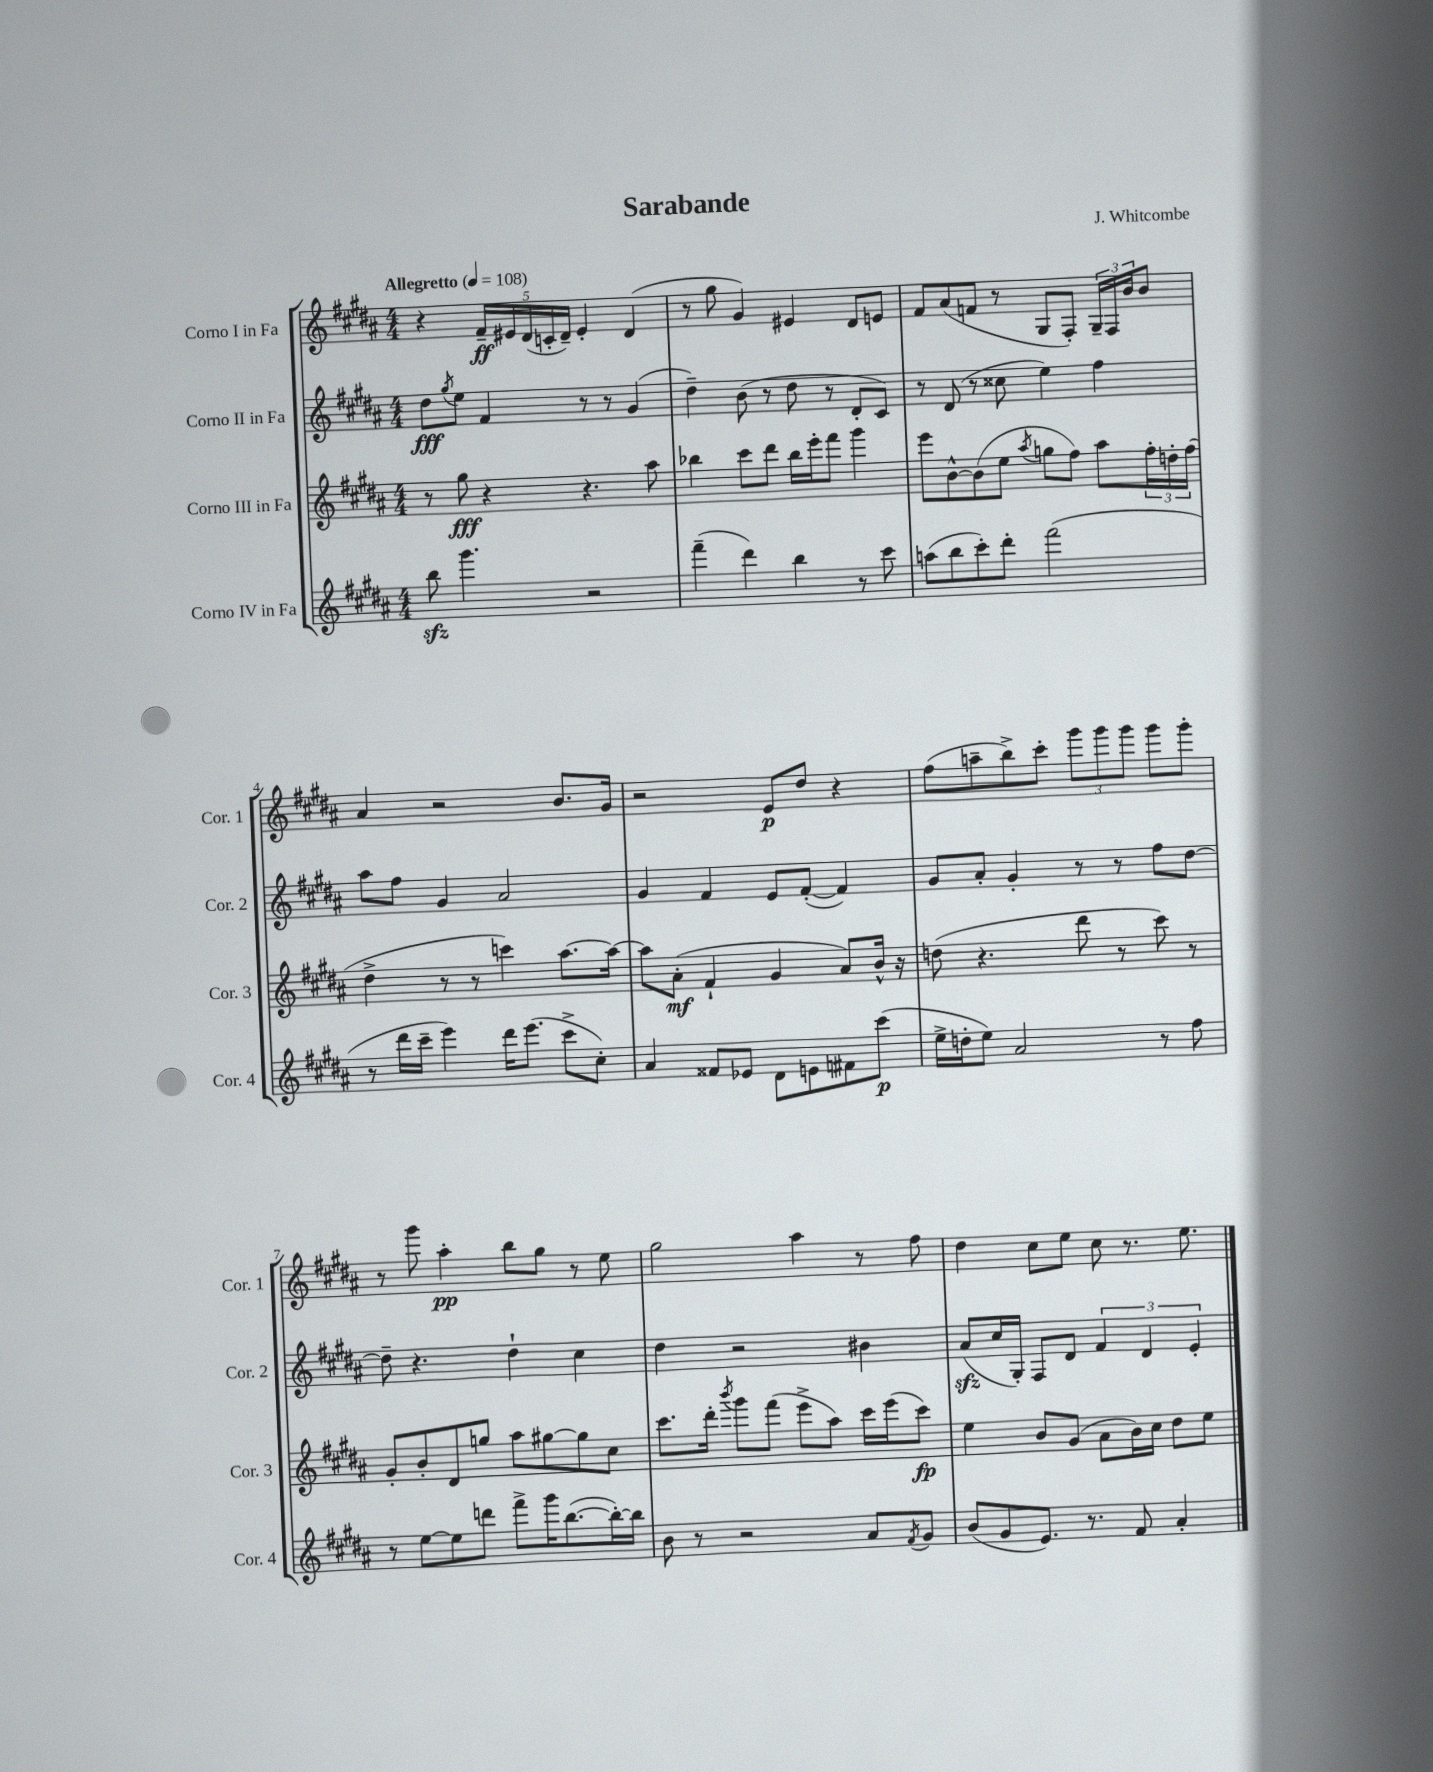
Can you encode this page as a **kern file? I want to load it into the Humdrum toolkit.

**kern	**kern	**kern	**kern
*staff4	*staff3	*staff2	*staff1
*clefG2	*clefG2	*clefG2	*clefG2
*k[f#c#g#d#a#]	*k[f#c#g#d#a#]	*k[f#c#g#d#a#]	*k[f#c#g#d#a#]
*M4/4	*M4/4	*M4/4	*M4/4
*MM108	*MM108	*MM108	*MM108
8bb	8r	8dd#	4r
.	.	8qgg#	.
4.ggg#	8gg#	8ee	.
.	4r	4f#	20f#~
.	.	.	20e#
.	.	.	(20d#
.	.	.	20c'
.	.	.	20d#~)
2r	4.r	8r	4e#'
.	.	8r	.
.	.	(4g#	(4d#
.	8aa#	.	.
=	=	=	=
(4fff#~	4bb-	4dd#~)	8r
.	.	.	8gg#
4ddd#)	8ccc#	(8b	4g#)
.	8ddd#	8r	.
4bb	16bb-	8dd#	4e#
.	16eee'	.	.
.	8fff#	8r	.
8r	4ggg#	8d#'	8d#
8ccc#	.	8c#)	8e
=	=	=	=
(8aa	8eee	8r	8f#
8bb	[8b^^	(8d#	(8a#
8ccc#')	(8b]	8r	8f
8ddd#'	8ee	8cc##	8r
.	8qaa#	.	.
(2fff#	8gg	4ee)	8G#
.	8ff#)	.	8F#')
.	8aa#	4ff#	24G#~
.	.	.	24F#
.	.	.	24b
.	24ff#'	.	8b
.	24dd'	.	.
.	(24ff#	.	.
=	=	=	=
8r	4dd#^	8aa#	4a#
16ddd#	.	8ff#	.
16ccc#~	.	.	.
4eee)	8r	4g#	2r
.	8r	.	.
16ddd#	4ccc)	2a#	.
(8.eee	.	.	.
8ccc#^	[8.aa#	.	8.b
8cc#')	.	.	.
.	16aa#_	.	16g#
=	=	=	=
4a#	8aa#]	4g#	2r
.	(8a#'	.	.
8f##	4f#`	4f#	.
8e-	.	.	.
8d#	4g#	8e	8e
8e	.	([8f#'	8dd#
8f#	8a#)	4f#])	4r
(8ccc#	16b^^	.	.
.	16r	.	.
=	=	=	=
16ee^	(8dd	8g#	(8ff#
16dd'	.	.	.
8ee)	4.r	8a#'	8aa~
2a#	.	4g#'	8bb^)
.	.	.	8ccc#'
.	8ddd#	8r	12ggg#
.	.	.	12ggg#
.	8r	8r	.
.	.	.	12ggg#
8r	8ccc#)	8ff#	8ggg#
8ff#	8r	[8dd#	8ggg#'
=	=	=	=
8r	8g#'	8dd#~]	8r
[8ee	8b'	4.r	8ggg#
8ee]	8d#	.	4aa#'
8ddd	8gg	.	.
8fff#^	8aa#	4dd#`	8bb
16ggg#	[8gg#	.	8gg#
([8.bb	.	.	.
.	8gg#]	4cc#	8r
16bb'_)	8cc#	.	8ee
16bb]	.	.	.
=	=	=	=
8b	8.ccc#	4dd#	2gg#
8r	.	.	.
.	16ddd#'	.	.
.	8qbbb	.	.
2r	8ggg#	2r	.
.	(8fff#	.	.
.	8eee^	.	4aa#
.	8aa#)	.	.
8a#	16ccc#	4b#	8r
.	(16eee	.	.
8qf#	.	.	.
8g#	8ccc#)	.	8ff#
=	=	=	=
(8b	4ee	(8a#	4dd#
8g#	.	16cc#	.
.	.	16G#')	.
8.e)	8b	8F#	8cc#
.	(8g#	8d#	8ee
8.r	.	.	.
.	8a#	6f#	8cc#
8f#	16b)	.	8.r
.	.	6d#	.
.	16cc#	.	.
4a#'	8dd#	.	.
.	.	.	8.ee
.	.	6e'	.
.	8ee	.	.
==	==	==	==
*-	*-	*-	*-
